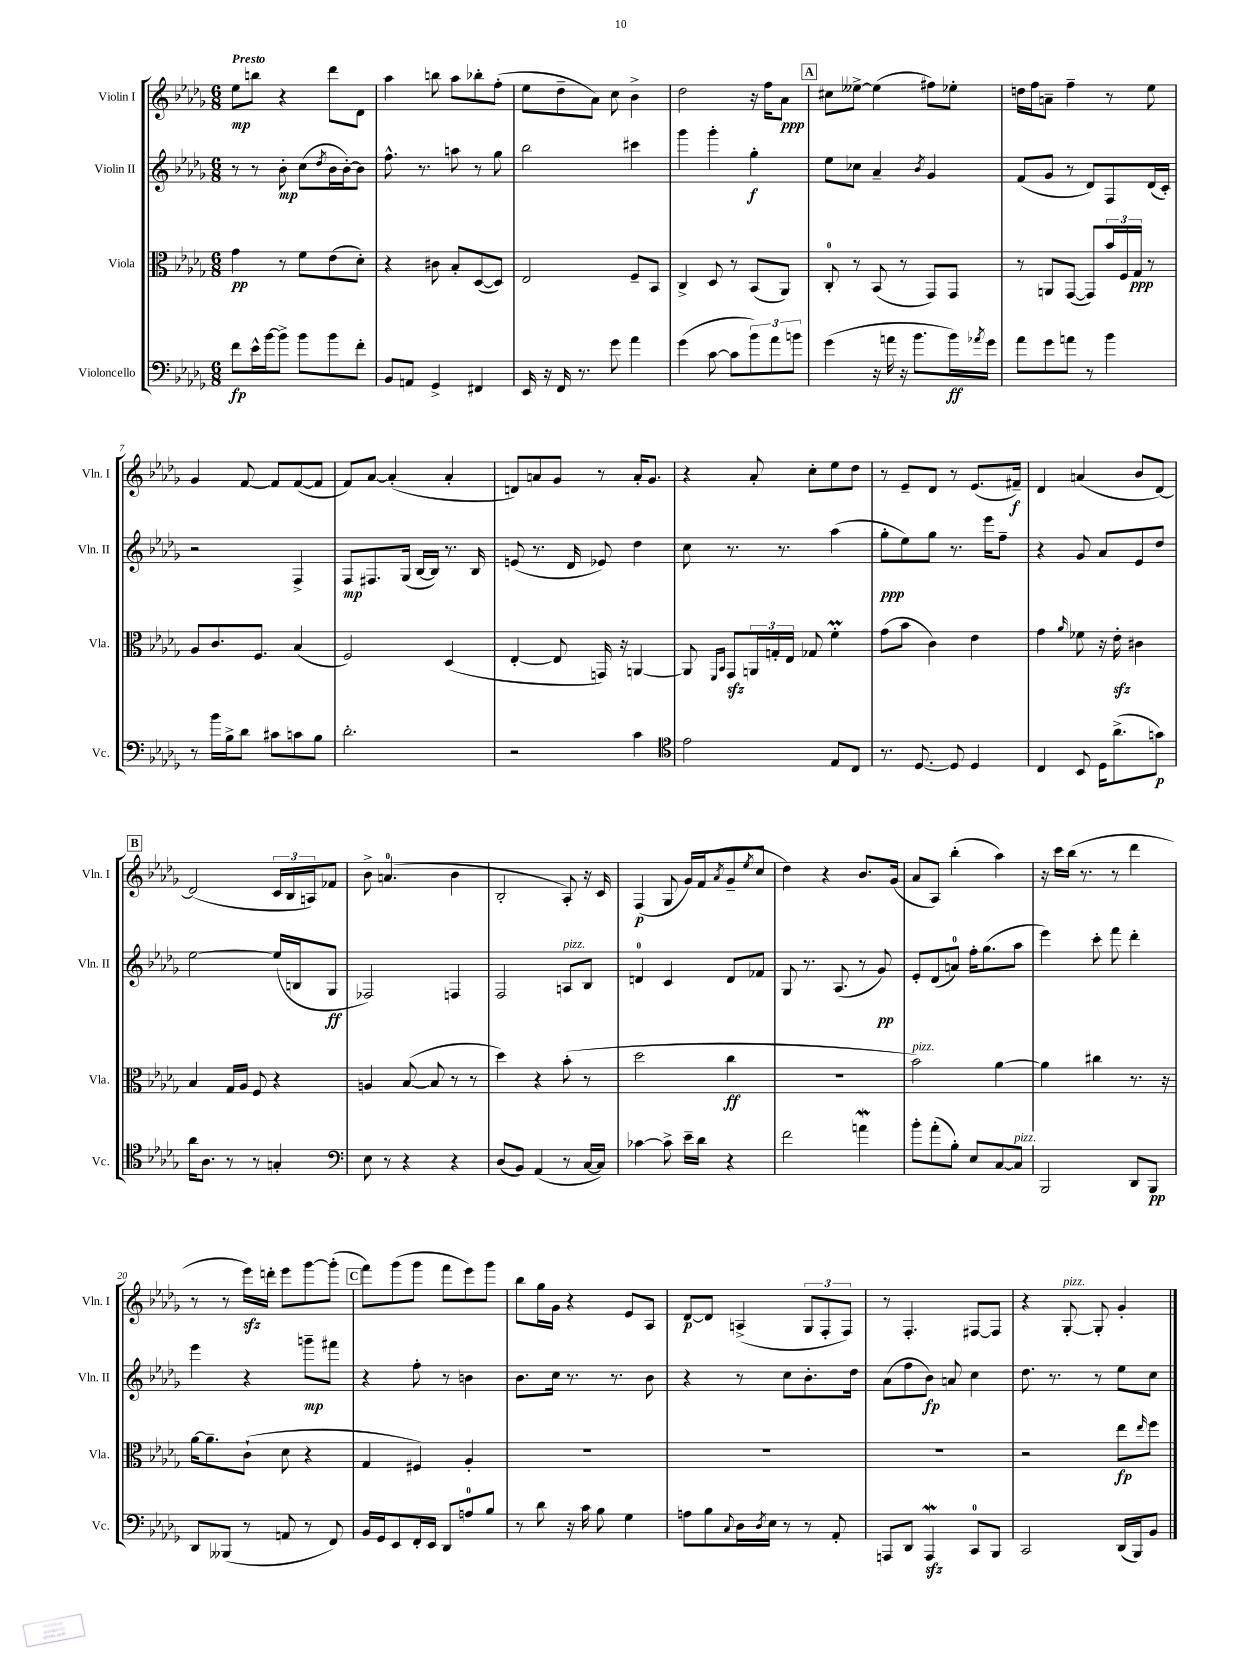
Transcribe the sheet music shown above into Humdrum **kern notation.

**kern	**kern	**kern	**kern
*staff4	*staff3	*staff2	*staff1
*clefF4	*clefC3	*clefG2	*clefG2
*k[b-e-a-d-g-]	*k[b-e-a-d-g-]	*k[b-e-a-d-g-]	*k[b-e-a-d-g-]
*M6/8	*M6/8	*M6/8	*M6/8
8f	4g-	8r	8ee-
16e-^^	.	8r	8bb
[16b-	.	.	.
8b-^]	8r	8b-'	4r
8b-	8f	(8cc	.
.	.	8qdd-	.
8b-	(8e-	16b-	8ddd-
.	.	[16b-')	.
8f'	8d-')	8b-]	8d-
=	=	=	=
8BB-	4r	8.ff^^	4aa-
8AA	.	.	.
.	.	8.r	.
4GG-^	8c#	.	8bb
.	8B-'	8aa	8aa-
4FF#	([8D-	8r	8bb-'
.	8D-])	8gg-	(8ff'
=	=	=	=
16EE-	2E-	2bb-	8ee-
16r	.	.	.
16FF	.	.	8dd-~
8.r	.	.	.
.	.	.	8a-)
8g-	.	.	8cc
4a-	8F~	4ccc#	4b-^
.	8BB-	.	.
=	=	=	=
(4g-	4C^	4ggg-	2dd-
[8c	8D-	4ggg-'	.
8c]	8r	.	.
12b-)	(8BB-	4gg-'	16r
.	.	.	16ff
12a-	.	.	.
.	8AA-)	.	8a-
12b	.	.	.
=	=	=	=
(4g-	8C'	8ee-	8cc#
.	8r	8cc-	[8ee--^
16r	(8BB-	4a-~	(4ee--]
16a	.	.	.
16r	8r	.	.
8.b-	.	.	.
.	.	8qb-	.
.	8GG-)	4g-	8ff#)
16b-)	8GG-	.	8ee-'
8qa-	.	.	.
16g-	.	.	.
=	=	=	=
8a-	8r	(8f	16dd
.	.	.	16ff
8g-	8AA	8g-	8a~
8a	([8GG-	8r	4ff~
8r	8GG-])	8d-)	.
4b-	24b-	8F	8r
.	24F	.	.
.	24G-	.	.
.	8r	(16d-	8ee-
.	.	16c')	.
=	=	=	=
8r	8A-	2r	4g-
16b-	8.c	.	.
16B-^	.	.	.
8d-	.	.	[8f
.	8.F	.	.
8c#	.	.	8f]
8c	(4B-	4F^	([8f
8B-	.	.	8f]
=	=	=	=
2.d-'	2F)	8F	8f)
.	.	8.F#	[8a-
.	.	.	(4a-']
.	.	(16G-	.
.	.	[16B-	.
.	.	16B-])	.
.	(4D-	8.r	4a-'
.	.	16B-	.
=	=	=	=
2r	[4E-'	(8e	8d)
.	.	8.r	8a
.	8E-]	.	8g-
.	.	16d-	.
.	16GG)	8e-)	8r
.	16r	.	.
4c	[4AA	4dd-	16a'
.	.	.	8.g-
=	=	=	=
*clefC4	*	*	*
2e-	8AA]	8cc	4r
.	16qqFF	.	.
.	16qqBB-	.	.
.	8GG-	8.r	.
.	24AA	.	8a-'
.	24G'	.	.
.	.	8.r	.
.	24E-	.	.
.	8G-	.	8cc'
8E-	4f'	(4aa-	8ee-
8C	.	.	8dd-
=	=	=	=
8.r	(8g-	8gg-'	8r
.	8b-	8ee-)	8e-~
[8.D-	.	.	.
.	4c)	8gg-	8d-
8D-]	.	8.r	8r
4D-	4e-	.	(8.e-
.	.	16eee-	.
.	.	8ff~	.
.	.	.	16f#~)
=	=	=	=
4C	4g-	4r	4d-
.	16qqa-	.	.
8BB-	8f-	8g-	(4a
16D-	16r	8a-	.
(8.a-^	16e-'	.	.
.	4c#	8e-	8b-
8g)	.	8dd-	[8d-)
=	=	=	=
16a-	4B-	[2ee-	(2d-]
8.A-	.	.	.
8r	16G-	.	.
.	16A-	.	.
8r	8F	.	.
4G'	4r	(16ee-]	24c
.	.	.	24B-
.	.	16B	.
.	.	.	24A)
.	.	8G-	8f-
=	=	=	=
*clefF4	*	*	*
8E-	4A	2F-)	8b-^
8r	.	.	(4.a
4r	([8B-	.	.
.	8B-]	.	.
4r	8r	4F	4b-
.	8r	.	.
=	=	=	=
(8D-	4dd-)	2F	2B-'
8BB-)	.	.	.
(4AA-	4r	.	.
8r	(8b-'	8A	8A-')
[16C	8r	8B-	16r
16C])	.	.	16c
=	=	=	=
[4c-	2dd-	4d	(4F
8c-^]	.	4c	8G-
16e-~	.	.	16g-)
16d-	.	.	(16f
.	.	.	8qa-
4r	4cc	8d	8g-~
.	.	.	8qee-
.	.	8f-	8cc
=	=	=	=
2f	2.r	8G-	4dd-)
.	.	8.r	.
.	.	.	4r
.	.	(8.A-	.
4a	.	8r	8.b-
.	.	8g-)	.
.	.	.	(16g-
=	=	=	=
8b-'	2b-)	8e-'	8a-
(8a-'	.	(8d-	8A-)
8B-')	.	8a)	(4bb-'
8E-	.	16ff'	.
.	.	(8.gg-	.
[8C	[4a-	.	4aa-)
8C]	.	8aa-	.
=	=	=	=
2BBB-	4a-]	4eee-)	16r
.	.	.	16ccc
.	.	.	(16bb-
.	.	.	8.r
.	4cc#	8ccc'	.
.	.	8fff	8r
8DD-	8.r	4ddd-'	4ddd-
8BBB-	.	.	.
.	16r	.	.
=	=	=	=
8DD-	[16a-	4eee-	8r
.	8.a-~]	.	.
(8BBB--	.	.	8r
8r	(8c`	4r	16eee-)
.	.	.	16ddd'
8AA	8d-	.	8eee-
8r	4r	8ggg~	[8ggg-
8FF)	.	8fff#	(8ggg-']
=	=	=	=
16BB-	4G-	4r	8fff)
16GG-	.	.	.
8EE-	.	.	(8ggg-
16FF'	4F#)	8ff'	8ggg-
16EE-	.	.	.
8DD-	.	8r	8fff
8A	4A-'	4b	8eee-)
8B-	.	.	8ggg-
=	=	=	=
8r	2.r	8.b-	8bb-
8d-	.	.	16gg-
.	.	16cc	16g-
16r	.	8.r	4r
16c	.	.	.
8B-	.	.	.
.	.	8.r	.
4G-	.	.	8e-
.	.	8b-	8A-
=	=	=	=
8A	2.r	4r	[8d-
8B-	.	.	8d-]
8qqC	.	.	.
16D-	.	8r	(4A^
8qD-	.	.	.
16E-	.	.	.
8r	.	8cc	.
8r	.	8.b-'	12G-
.	.	.	12F'
8AA-'	.	.	.
.	.	.	12F)
.	.	16dd-	.
=	=	=	=
8AAA	2.r	(8a-	8r
8DD-	.	8ff	4.F'
4AAA	.	8b-)	.
.	.	8a	.
8CC	.	4cc	[8F#
8BBB-	.	.	8F#]
=	=	=	=
2CC	2r	8.dd-	4r
.	.	8.r	.
.	.	.	[8G-'
.	.	8r	8G-']
(16DD-	8ee-	8ee-	4g-'
16BBB-)	.	.	.
.	16qqee-	.	.
8BB-	8ff	8cc	.
==	==	==	==
*-	*-	*-	*-
